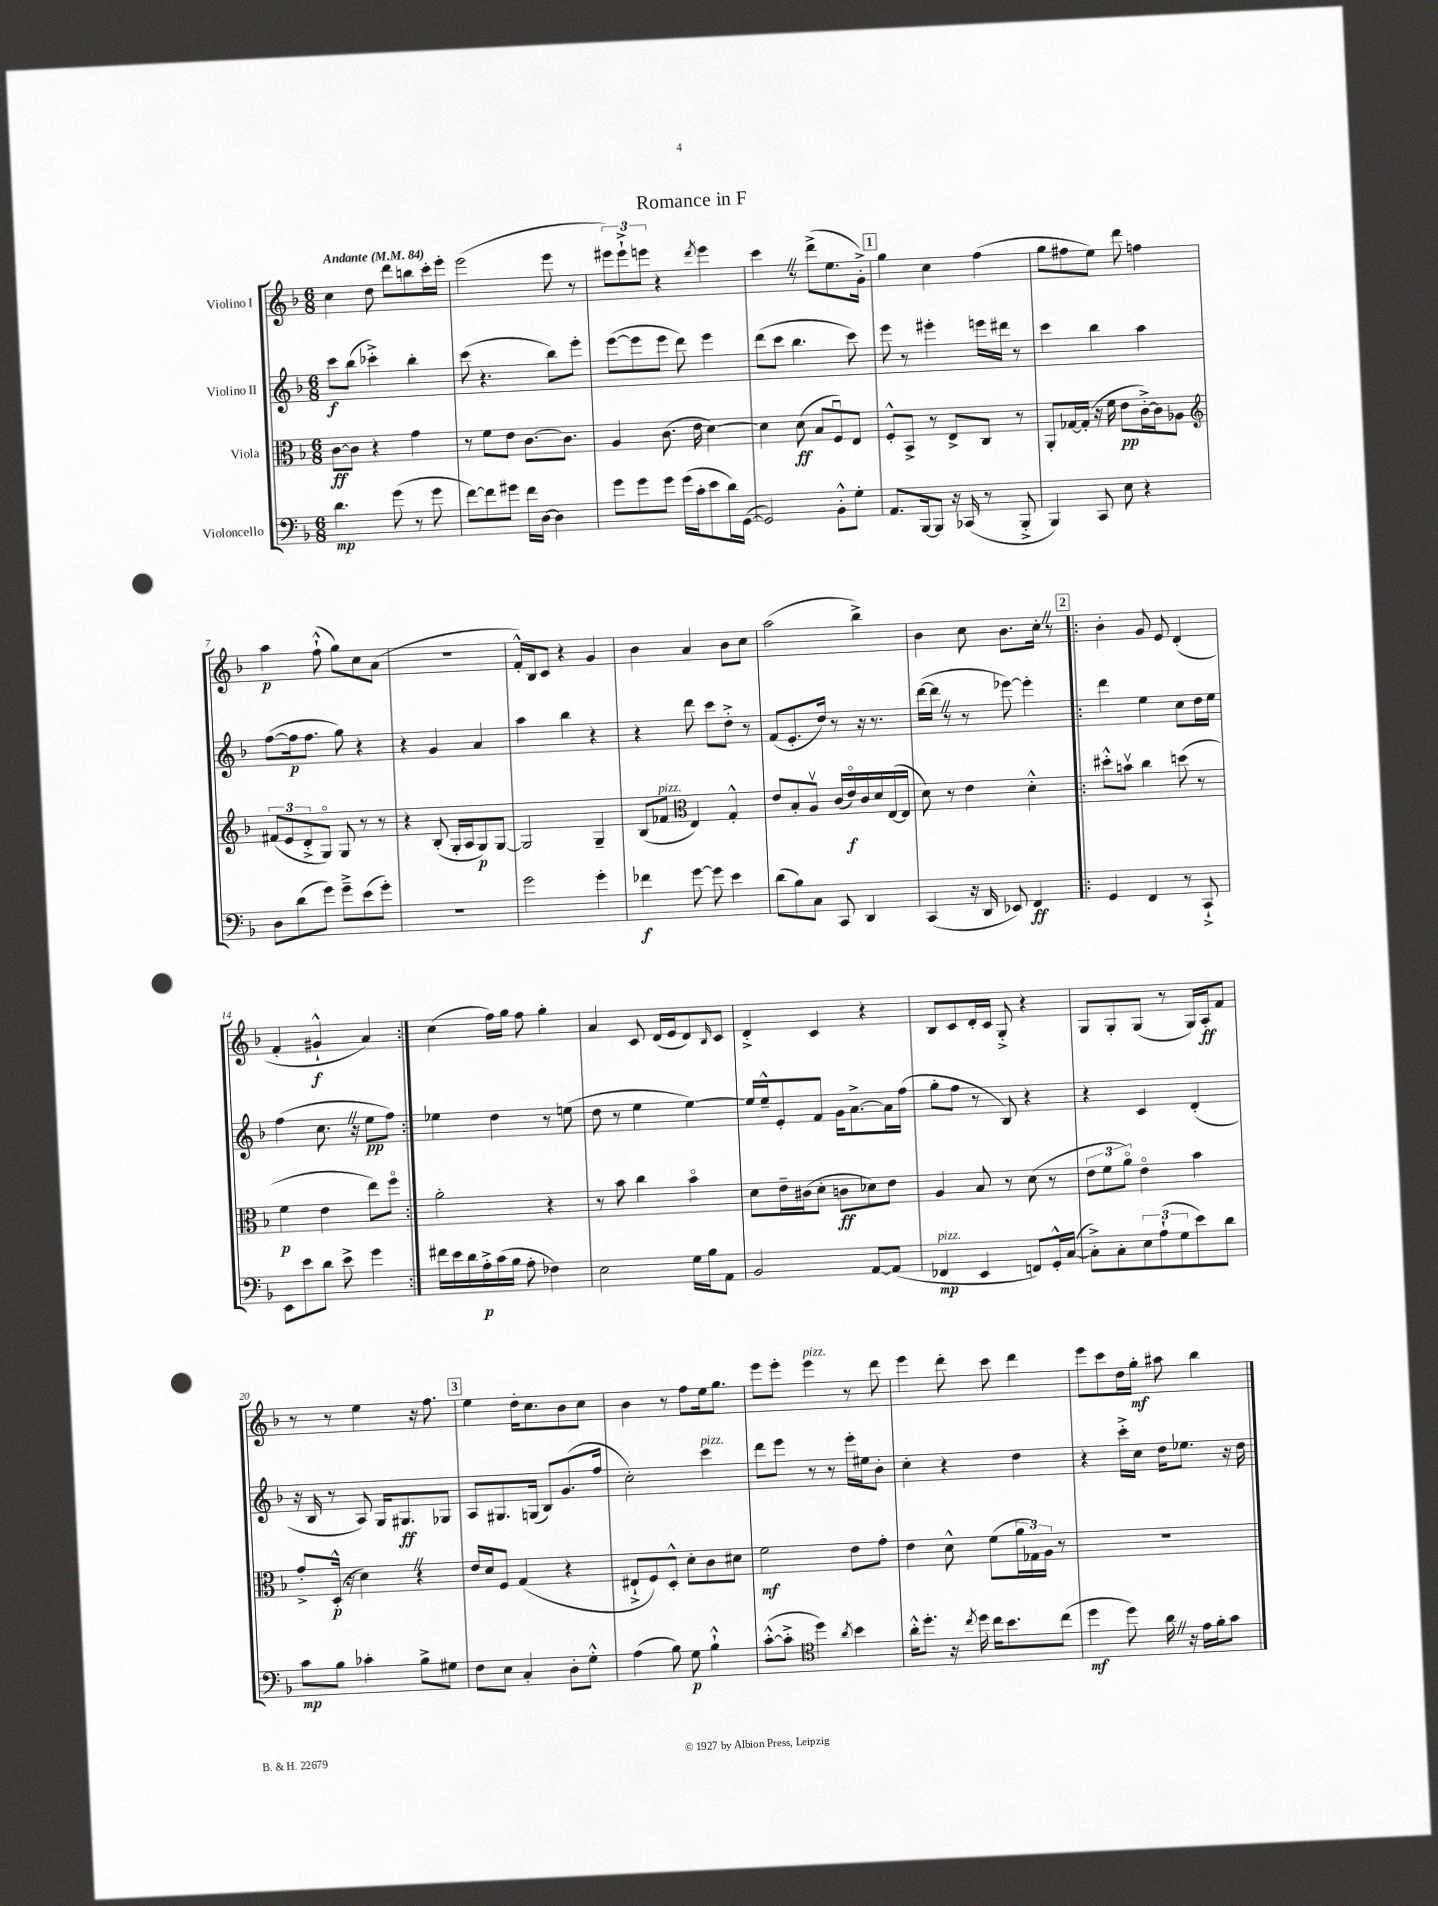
\header { title = "Romance in F" }
<<
\new StaffGroup <<
\new Staff = "s0" \with { instrumentName = "Violino I" } {
    \clef treble \key f \major \numericTimeSignature \time 6/8 \tempo "Andante" 4 = 84
    c''4 d''8 d'''8 b''8 c'''16-. e'''16-. |
    e'''2( e'''8 r8 |
    \tuplet 3/2 { eis'''8) eis'''8-!-> e'''8 } r4 \acciaccatura { d'''8 } e'''4 |
    c'''4 \once \override BreathingSign.text = \markup { \musicglyph "scripts.caesura.straight" } \breathe r8 d'''8->( e''8. g'16-.->) |
    \mark \markup { \box "1" } g''4 c''4 f''4( |
    g''8 fis''8 e''8) d'''8 f''4 |
    a''4\p f''8-!-^( g''8) c''8 a'8( |
    R2. |
    f'16-.-^) bes16 c'8 r4 g'4 |
    bes'4 a'4 bes'8 c''8 |
    a''2( bes''4->) |
    bes'4 c''8 bes'8. c''16-. \once \override BreathingSign.text = \markup { \musicglyph "scripts.caesura.straight" } \breathe r8 |
    \repeat volta 2 { \mark \markup { \box "2" } bes'4-. g'8 e'8 d'4-.( |
    f'4-. gis'4-!-^\f a'4) | }
    c''4( f''16) g''16 f''8 g''4-. |
    a'4 c'8 d'16( e'16 d'8) \grace { bes16 } c'8 |
    d'4-.-> c'4 r4 |
    bes8 c'8 d'16-. c'16 g8-.-> r4 |
    g8 g8-. g8( r8 g16) a16-.\ff f'8 |
    r8 r8 e''4 r16 f''8. |
    \mark \markup { \box "3" } e''4 d''16-. c''8. bes'8 c''8 |
    bes'4 r8 f''8 e''16 g''8. |
    e'''8 e'''8-. e'''4^\markup { \italic "pizz." } r8 d'''8 |
    e'''4 d'''8-. c'''8 d'''4 |
    e'''8 c'''8 d''16 g''16-.\mf ais''8 bes''4 \bar "|." |
}
\new Staff = "s1" \with { instrumentName = "Violino II" } {
    \clef treble \key f \major \numericTimeSignature \time 6/8
    c'''8\f bes''8( ces'''4-.->) bes''4-. |
    c'''8( r4. bes''8) e'''8-. |
    e'''8~( e'''8 e'''8 d'''8) e'''4 |
    d'''8( c'''8 bes''4. c'''8) |
    \mark \markup { \box "1" } e'''8 r8 eis'''4-. e'''16 dis'''16 r8 |
    c'''4 bes''4 a''4 |
    f''8~( f''16\p f''8. g''8) r4 |
    r4 g'4 a'4 |
    a''4 bes''4 r4 |
    r4 d'''8 c'''8 d''8-.-> r8 |
    f'8( e'8.-. d''16) r8 r16 r8. |
    d'''16~( d'''16 \once \override BreathingSign.text = \markup { \musicglyph "scripts.caesura.straight" } \breathe r8 r8 ees'''8~) ees'''4-. |
    \repeat volta 2 { \mark \markup { \box "2" } d'''4 e''4 c''8 d''16 e''16 |
    f''4( c''8. \once \override BreathingSign.text = \markup { \musicglyph "scripts.caesura.straight" } \breathe r16 e''8\pp f''8) | }
    ees''4 d''4 r8 e''8( |
    d''8 r8 e''4 e''4~) |
    e''16 e''16---^ e'8-. f'8 g'16 a'8.~-> a'16 f''16( |
    g''8-. f''8 r8 bes8) r4 |
    r4 c'4 d'4-.( |
    r16 bes16 r8 a8) g16 gis8.\ff ges8 |
    \mark \markup { \box "3" } a8 gis8. g16( bes8) g'8.( f''16 |
    c''2-.) c'''4^\markup { \italic "pizz." } |
    d'''8 e'''8 r8 r8 e'''16-. eis''16 bes'8-. |
    c''4-. r4 d''4 |
    r4 c'''16-.-> c''16 d''16 ees''8. r16 d''16 \bar "|." |
}
\new Staff = "s2" \with { instrumentName = "Viola" } {
    \clef alto \key f \major \numericTimeSignature \time 6/8
    c'8~\ff c'8 r4 g'4 |
    r8 f'8 e'8 c'8.~ c'8. |
    a4 c'8.( e'16 d'4~) |
    d'4 d'8\ff( bes8 f8\downbow) e8 |
    \mark \markup { \box "1" } f8-.-^ bes,8-> r8 e8-> c8 r8 |
    a,8-. ges16~ ges16-.( r16 f'16 e'8\pp c'16~-.->) c'16 aes8 |
    \clef treble \tuplet 3/2 { fis'8( e'8 d'8-.-> } g8\flageolet) g8 r8 r8 |
    r4 bes8-.( g16-. a16 g8\p) g8~ |
    g2 g4-- |
    bes8( fes'8^\markup { \italic "pizz." } \clef alto e4) g4-.-^ |
    e'8 bes8-. a8\upbow c'16( e'16\flageolet\f) c'16 d'16 e16~( e16 |
    d'8) r8 e'4 d'4-.-^ |
    \repeat volta 2 { \mark \markup { \box "2" } dis''8-.-^ b'8\upbow c''4 d''8( r8 |
    f'4\p e'4 e''8) f''8\flageolet | }
    a'2-. r4 |
    r8 bes'8 c''4 bes'4\flageolet |
    d'8 e'16-- cis'16( d'8-. c'8\ff des'8) e'8 |
    a4 bes8 r8 d'8( r8 |
    \tuplet 3/2 { e'8 f'8 a'8\flageolet) } e'4\flageolet bes'4 |
    g'8-.-> d16-.-^\p( r16 d'4) \once \override BreathingSign.text = \markup { \musicglyph "scripts.caesura.straight" } \breathe r4 |
    \mark \markup { \box "3" } e'16 d'16 f8 g4( r4 |
    eis8-!-> f8) d8-.-^ d'8-. c'8 dis'8 |
    f'2\mf e'8 g'8-. |
    e'4 d'8-^ f'8( \tuplet 3/2 { a'16 ges16) a16 } r8 |
    R2. \bar "|." |
}
\new Staff = "s3" \with { instrumentName = "Violoncello" } {
    \clef bass \key f \major \numericTimeSignature \time 6/8
    d'4.\mp g'8( r8 g'8 |
    f'8~) f'8 gis'8 f'16 d16~ d4 |
    g'8 g'8 g'8 g'16( c'16-. e'8 d'16) g,16~( |
    g,2) bes,8-.-^ g8-. |
    \mark \markup { \box "1" } a,8. bes,,16~ bes,,8 r16 ces,16( r8 bes,,8-.-> |
    bes,,4) c,8 e8 r4 |
    d8 d'8( g'8) g'8---> e'8( g'8-.) |
    R2. |
    g'2 g'4-. |
    fes'4\f g'8~ g'8 e'4 |
    d'8( bes8) c8 c,8 d,4 |
    c,4( r16 d,16 ees,8) f,4\ff |
    \repeat volta 2 { \mark \markup { \box "2" } g,4 f,4 r8 c,8-!-> |
    e,8 e'8 d'8 e'8-> g'4 | }
    fis'16 e'16 d'16 a16-.->\p c'16( bes16 a8-. fes4) |
    e2 g16 bes16 a,8 |
    bes,2 a,8~ a,8( |
    fes,4\mp^\markup { \italic "pizz." } e,4 f,8) g,16-.-^ c16~( |
    c8-.->) c8-. \tuplet 3/2 { e8 a8-!( g8 } e'8) d'8 |
    c'8\mp bes8 ces'4-. bes8-> gis8 |
    \mark \markup { \box "3" } f8 e8 c4-. d8-. g8-.-^ |
    a4( bes8) g8\p bes4-!-^ |
    c'8~-.-^( c'8-.-> \clef tenor d''4) \acciaccatura { a'8 } bes'4 |
    a'16-.-^ d''8.-. r16 \acciaccatura { c''8 } d''16 c''16 bes'8. c''8( |
    d''4\mf d''8) a'16 \once \override BreathingSign.text = \markup { \musicglyph "scripts.caesura.straight" } \breathe r16 e'16 f'16-. g'8 \bar "|." |
}
>>
>>
